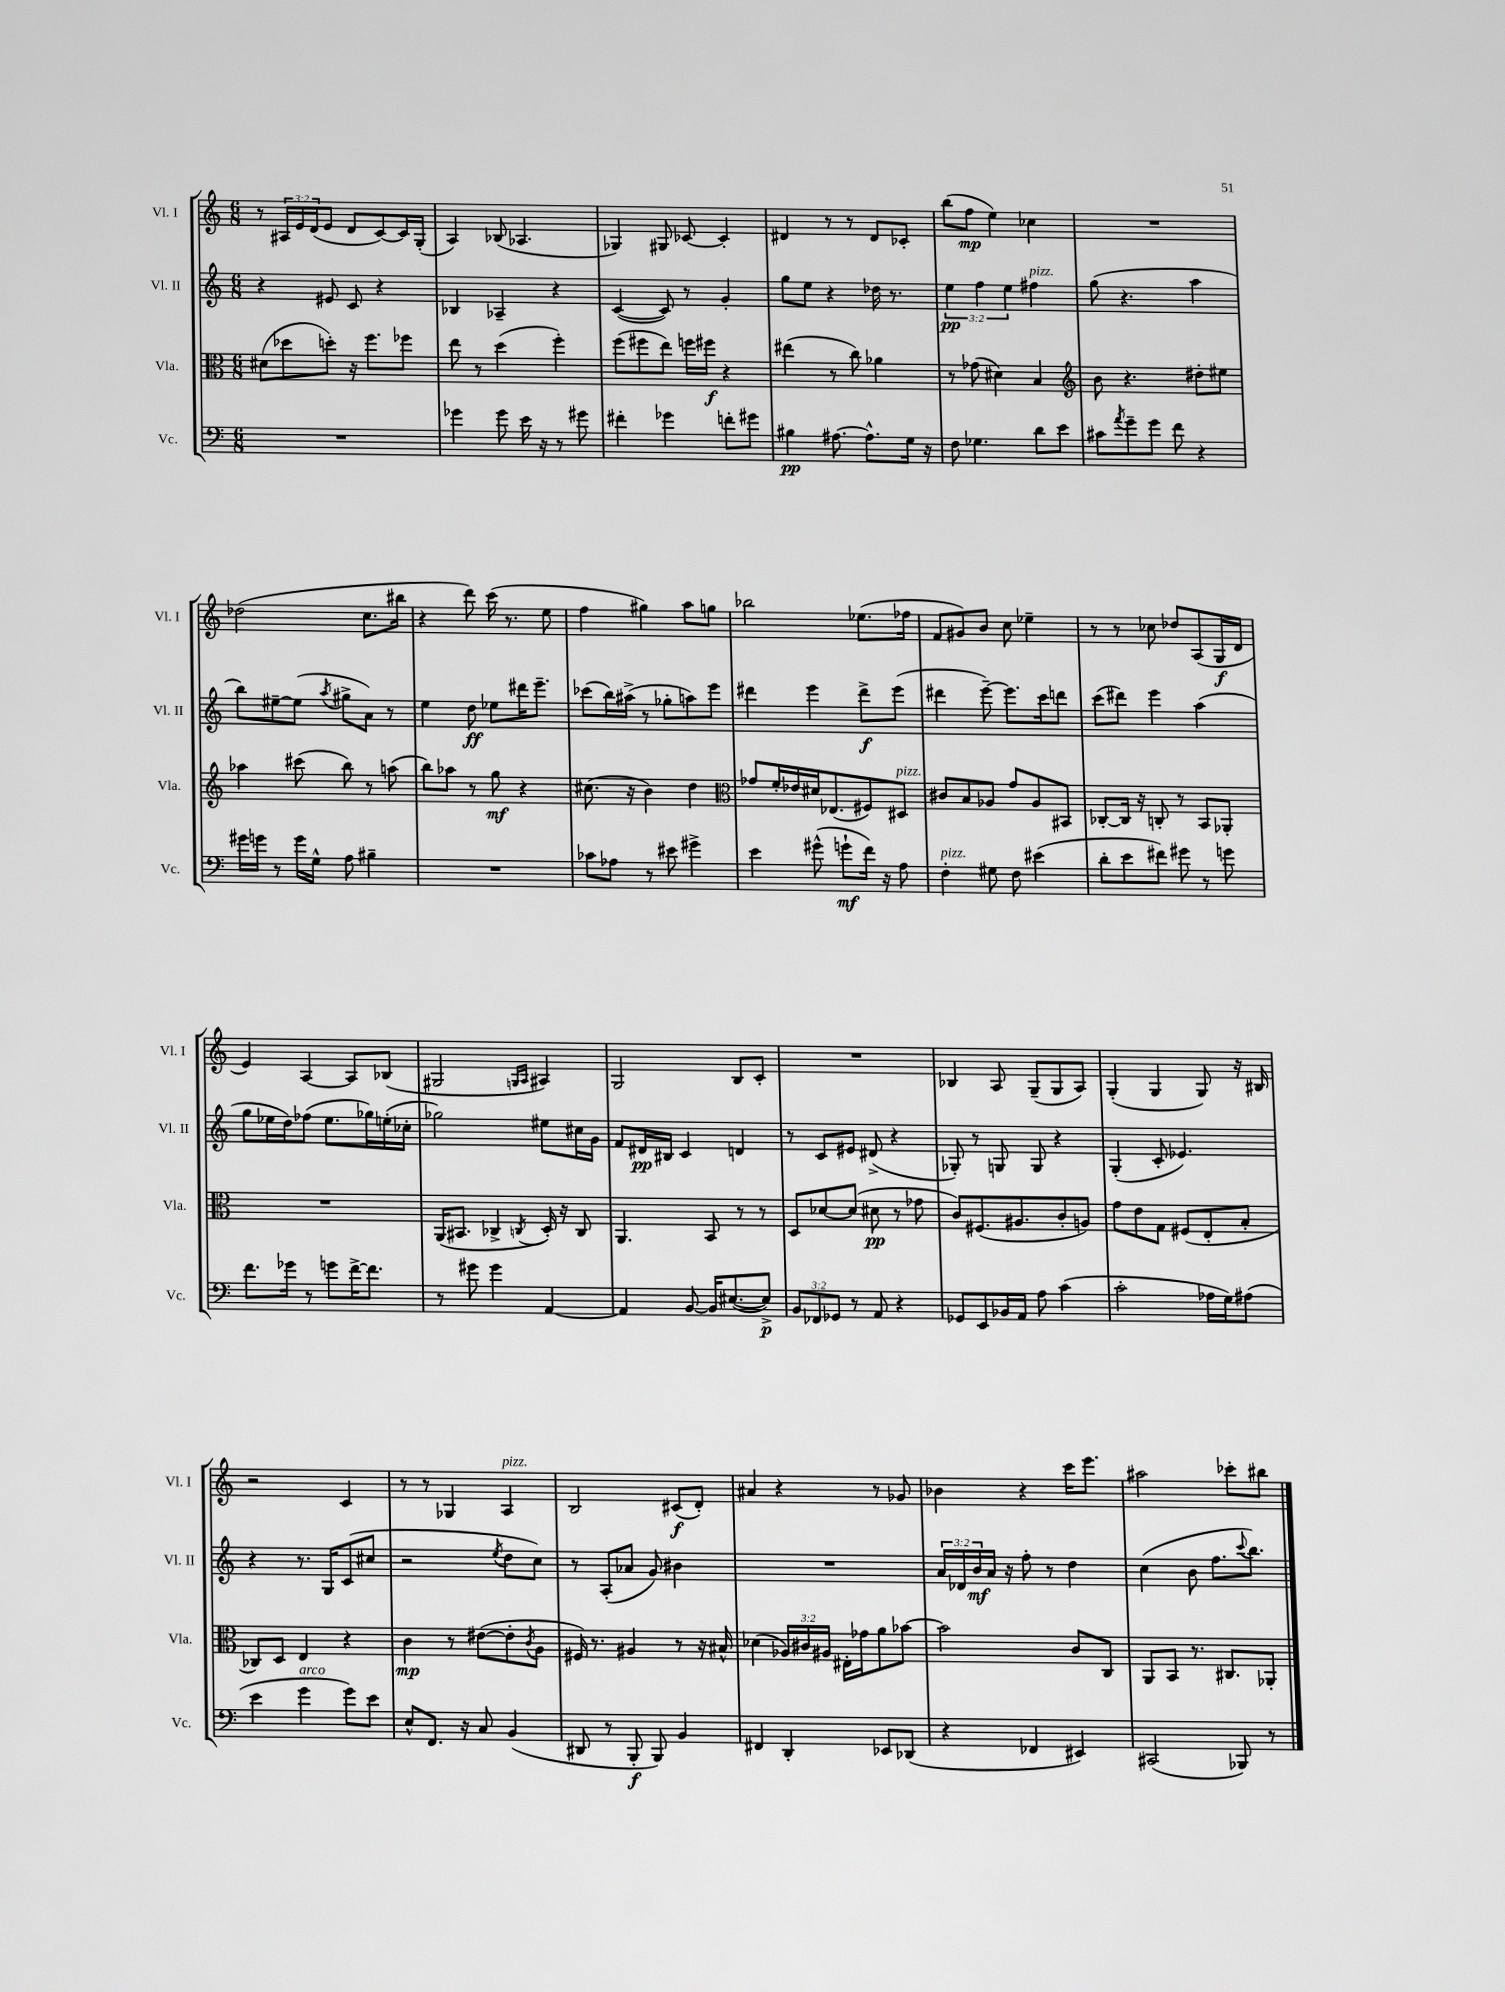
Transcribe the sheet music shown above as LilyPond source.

<<
\new StaffGroup <<
\new Staff = "s0" \with { instrumentName = "Vl. I" shortInstrumentName = "Vl. I" } {
    \clef treble \key c \major \numericTimeSignature \time 6/8 \override Staff.TupletNumber.text = #tuplet-number::calc-fraction-text
    r8 \tuplet 3/2 { ais16 e'16 d'16( } e'8 d'8 c'8~) c'16 g16-.( |
    a4) bes8( aes4. |
    ges4) gis8 ces'8~ ces'4-. |
    dis'4 r8 r8 dis'8 ces'8-. |
    b''8( f''8\mp e''4) ces''4 |
    R2. |
    des''2( c''8. bis''16 |
    r4 d'''8) c'''16( r8. e''8 |
    f''4 gis''4) a''8 g''8 |
    bes''2 ees''8.( fes''16 |
    f'8 gis'8) b'8 c''8 ees''4-- |
    r8 r8 ces''8 des''8 a8( g16\f d'16 |
    e'4) a4~ a8 bes8( |
    gis2 \grace { g16 a16 } ais4) |
    g2 b8 c'8-. |
    R2. |
    bes4 a8 g8--( g8 a8) |
    g4-.( g4 g8) r16 bis16 |
    r2 c'4 |
    r8 r8 ges4 a4^\markup { \italic "pizz." } |
    b2 cis'8\f( d'8-.) |
    ais'4 r4 r8 ges'8 |
    bes'4 r4 c'''16 e'''8. |
    ais''2 ces'''8-. bis''8 \bar "|." |
}
\new Staff = "s1" \with { instrumentName = "Vl. II" shortInstrumentName = "Vl. II" } {
    \clef treble \key c \major \numericTimeSignature \time 6/8 \override Staff.TupletNumber.text = #tuplet-number::calc-fraction-text
    r4 eis'8 c'8 r4 |
    bes4 aes4-- r4 |
    c'4~( c'8) r8 g'4-. |
    g''8 e''8 r4 des''16 r8. |
    \tuplet 3/2 { e''4\pp f''4 e''4 } fis''4^\markup { \italic "pizz." } |
    g''8( r4. a''4 |
    b''8) eis''8~-- eis''8( \acciaccatura { a''8 } gis''8-> a'8) r8 |
    e''4 d''8\ff ees''8 dis'''16 e'''8.-- |
    ces'''8( b''16) ais''16->( r8 ges''8-. a''8) e'''8 |
    dis'''4 e'''4 dis'''8->\f e'''8( |
    dis'''4 e'''8~--) e'''8. c'''16 d'''8 |
    c'''8( dis'''8) e'''4 a''4( |
    g''8 ees''16 d''16) fes''8( ees''8. ges''16) e''16-.( ces''16-. |
    ges''2) eis''8 cis''16 g'16 |
    f'8 dis'16\pp bis16 c'4 d'4 |
    r8 c'8 eis'8 dis'8->( r4 |
    ges8-.) r8 g8 g8 r4 |
    g4-.( c'8-. ees'4.) |
    r4 r8. g16 c'8( cis''8 |
    r2 \acciaccatura { e''8 } d''8 c''8) |
    r8 a8-.( aes'8 g'8) bis'4 |
    R2. |
    \tuplet 3/2 { a'16 des'16 b'16\mf } a'16 r16 f''8-. r8 d''4 |
    c''4( b'8 f''8. \appoggiatura { c'''8 } b''8.) \bar "|." |
}
\new Staff = "s2" \with { instrumentName = "Vla." shortInstrumentName = "Vla." } {
    \clef alto \key c \major \numericTimeSignature \time 6/8 \override Staff.TupletNumber.text = #tuplet-number::calc-fraction-text
    dis'8( des''8 d''8-.) r16 f''8. fes''8 |
    e''8 r8 d''4( f''4-.) |
    f''8( fis''8 e''8) f''16 fis''16\f r4 |
    eis''4( r8 c''8) aes'4 |
    r8 ges'8( dis'4) b4 |
    \clef treble b'8 r4. dis''8-. eis''8 |
    aes''4 cis'''8( b''8) r8 a''8( |
    b''8) aes''8 r8 g''8\mf r4 |
    cis''8.( r16 b'4) d''4 |
    \clef alto ges'8 f'16-. ees'16 dis'16 ees8.( fis8) dis8^\markup { \italic "pizz." } |
    cis'8 b8 aes8 g'8 aes8 bis,8 |
    ces8~-. ces16 r16 c8-. r8 b,8 aes,8-. |
    R2. |
    a,16( bis,8. ces4-> \acciaccatura { c8 } d16-.) r16 c8 |
    a,4. b,8 r8 r8 |
    d8 des'8~ des'8( dis'8\pp r8 ges'8 |
    c'8) fis8.( ais8. c'8-. a8) |
    g'8 e'8 g8 fis8( e8-. b8-. |
    ces8) d8 e4 r4 |
    c'4\mp r8 eis'8~( eis'8-. \acciaccatura { c'8 } a8 |
    fis16) r8. ais4 r8 r16 bis16-^ |
    des'4( \tuplet 3/2 { aes16) cis'16 ais16 } eis16-. ges'16 a'8 bes'8~ |
    bes'2 c'8 c8 |
    a,8 b,8 r8. cis8. aes,8-. \bar "|." |
}
\new Staff = "s3" \with { instrumentName = "Vc." shortInstrumentName = "Vc." } {
    \clef bass \key c \major \numericTimeSignature \time 6/8 \override Staff.TupletNumber.text = #tuplet-number::calc-fraction-text
    R2. |
    ges'4 ges'8 e'16 r16 r8 gis'8 |
    fis'4-. ges'4 f'8-. gis'8 |
    bis4\pp ais8.~ ais8.-^ g16 r16 |
    f8 ges4. d'8 e'8 |
    cis'8 \acciaccatura { a'8 } g'8-- g'8 f'8 r4 |
    gis'16 g'16 r8 g'16 g16-^ a8 bis4-- |
    R2. |
    ces'8 aes8 r8 eis'8 gis'4-> |
    e'4 gis'8-^( g'8-!\mf f'16) r16 a8 |
    f4-.^\markup { \italic "pizz." } gis8 f8 eis'4( |
    d'8-. e'8 fis'8) gis'8 r8 g'8 |
    f'8. ges'16 r8 g'8 f'16~-> f'8. |
    r8 gis'8 gis'4 a,4~ |
    a,4 b,8~ b,16 eis8.~( eis8->\p) |
    \tuplet 3/2 { b,8 fes,8 ges,8 } r8 a,8 r4 |
    ges,8 e,8 bes,16 a,16 a8 c'4( |
    c'2-. aes16 g16) ais8( |
    e'4 g'4^\markup { \italic "arco" } g'8) e'8 |
    e8-^ f,8. r16 c8 b,4( |
    dis,8 r8 b,,8-.\f b,,8) b,4 |
    fis,4 d,4-. ees,8 des,8( |
    r4 fes,4 eis,4) |
    cis,2( bes,,8) r8 \bar "|." |
}
>>
>>
\layout { \context { \Score \remove "Bar_number_engraver" } }
